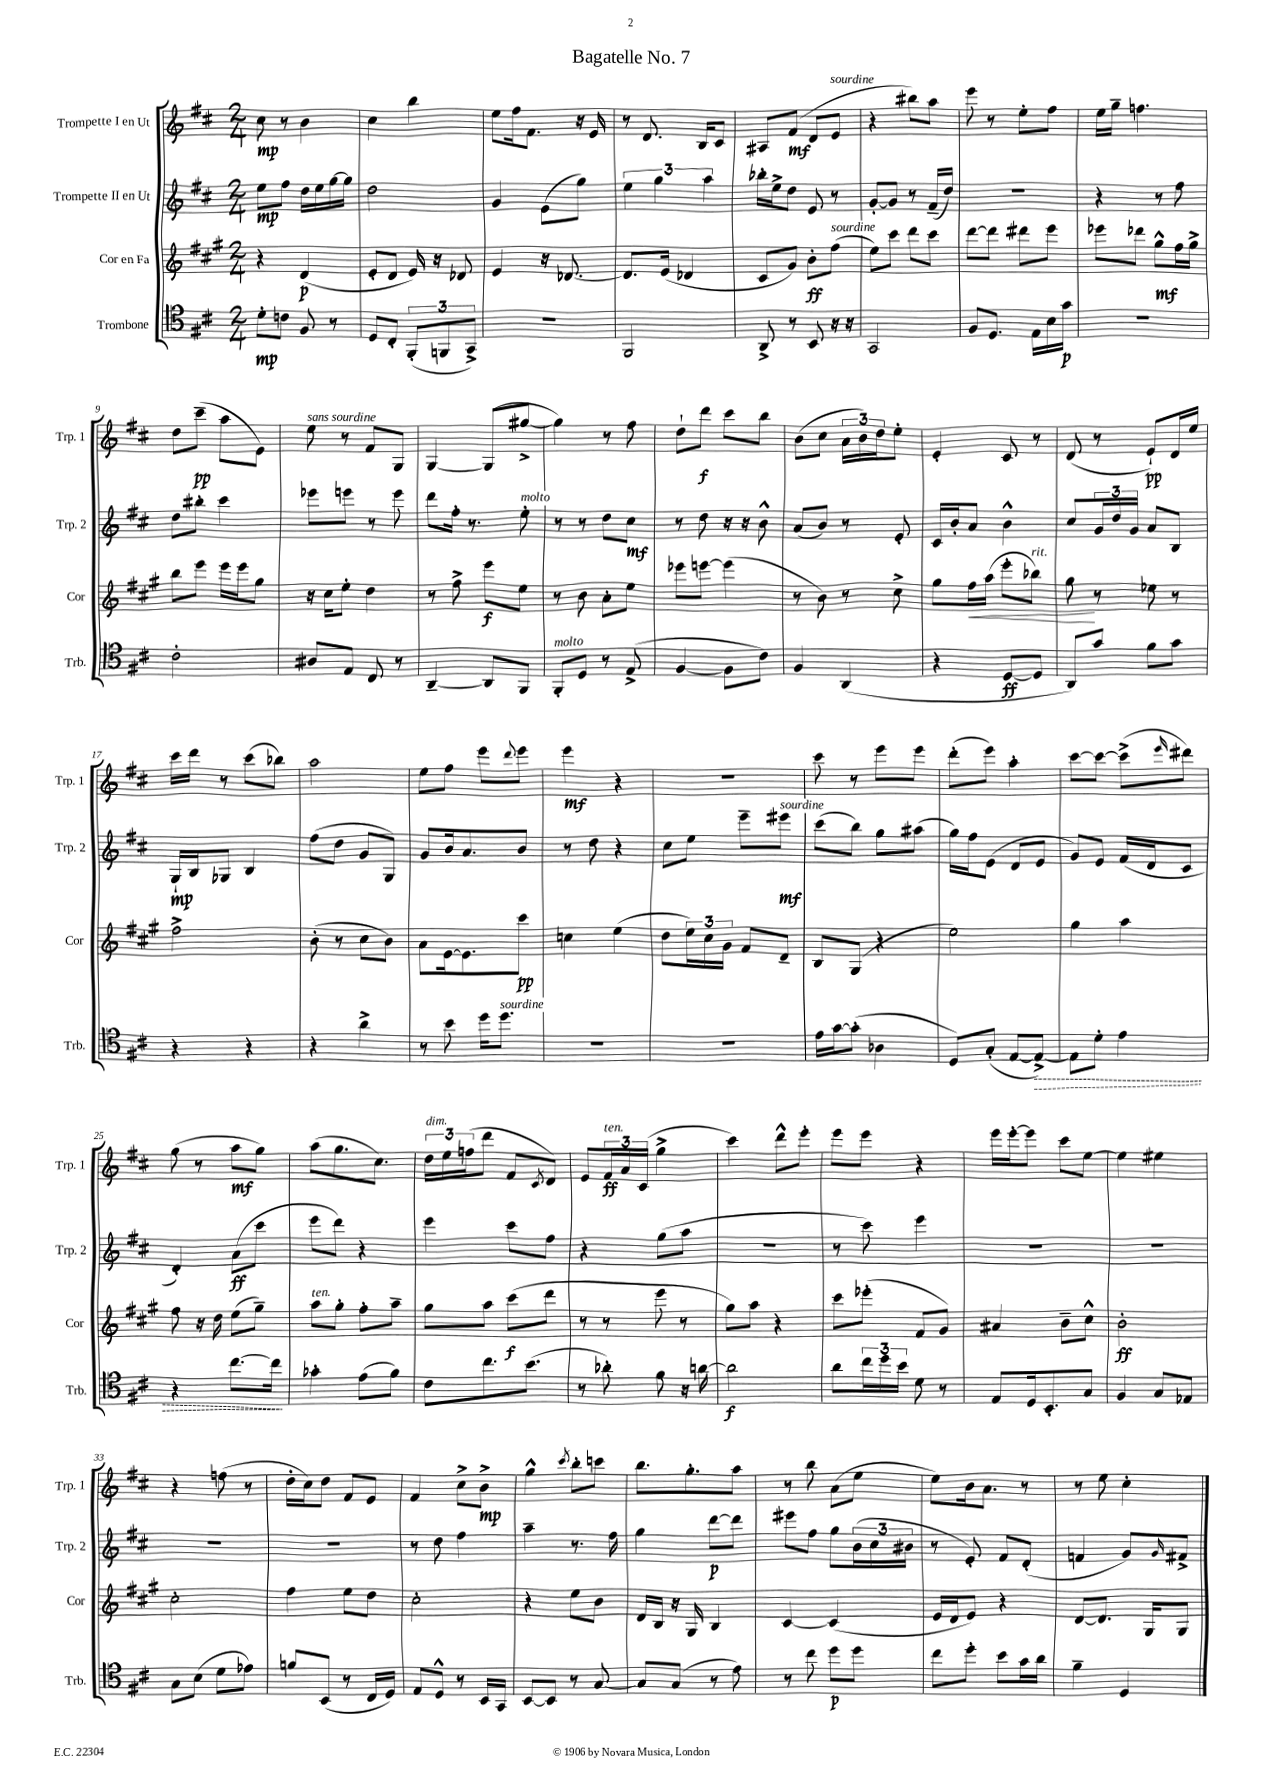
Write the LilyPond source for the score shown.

\header { title = "Bagatelle No. 7" }
<<
\new StaffGroup <<
\new Staff = "s0" \with { instrumentName = "Trompette I en Ut" shortInstrumentName = "Trp. 1" } {
    \clef treble \key d \major \numericTimeSignature \time 2/4
    cis''8\mp r8 b'4 |
    cis''4 b''4 |
    e''8 fis''16 fis'8. r16 e'16 |
    r8 d'8. b16 cis'8 |
    ais8 fis'8\mf( d'8 e'8^\markup { \italic "sourdine" } |
    r4 bis''8) a''8 |
    e'''8 r8 e''8-. fis''8 |
    e''16 g''16-- f''4. |
    d''8 cis'''8--\pp( a''8 e'8) |
    e''8^\markup { \italic "sans sourdine" } r8 fis'8 g8 |
    g4~ g8( gis''8~-> |
    gis''4) r8 fis''8 |
    d''8-! d'''8\f cis'''8 b''8 |
    b'8( cis''8 \tuplet 3/2 { a'16 b'16) d''16 } e''8-. |
    e'4-. cis'8 r8 |
    d'8( r8 e'8-!\pp) d'16 e''16 |
    cis'''16 d'''16 r8 cis'''8( bes''8) |
    a''2 |
    e''8 fis''8 e'''8 \appoggiatura { d'''8 } e'''8 |
    e'''4\mf r4 |
    R2 |
    cis'''8 r8 e'''8 e'''8 |
    d'''8-.( e'''8) a''4-. |
    cis'''8~ cis'''8~ cis'''8->( \grace { e'''16 } dis'''8) |
    g''8( r8 a''8\mf g''8) |
    a''8( g''8. cis''8.) |
    \tuplet 3/2 { d''16^\markup { \italic "dim." } e''16 f''16( } d'''8 fis'8 \acciaccatura { cis'8 } d'8) |
    e'8 \tuplet 3/2 { fis'16\ff^\markup { \italic "ten." } a'16 cis'16( } g''4-> |
    cis'''4) d'''8-^ e'''8-. |
    e'''8 e'''8 r4 |
    e'''16 e'''16~-. e'''8 cis'''8 e''8~ |
    e''4 eis''4 |
    r4 f''8( r8 |
    d''16-. cis''16) d''8 fis'8 e'8 |
    fis'4 cis''8-> b'8->\mp |
    g''4-^ \acciaccatura { cis'''8 } b''8-. c'''8 |
    b''8. g''8.-. a''8 |
    r8 b''8 a'8( e''8 |
    e''8) b'16 a'8. r8 |
    r8 e''8 cis''4-. \bar "|." |
}
\new Staff = "s1" \with { instrumentName = "Trompette II en Ut" shortInstrumentName = "Trp. 2" } {
    \clef treble \key d \major \numericTimeSignature \time 2/4
    e''8\mp fis''8 d''16 e''16 g''16~ g''16 |
    d''2 |
    g'4 e'8( g''8) |
    \tuplet 3/2 { e''4 g''4 a''4 } |
    bes''16-. e''16-> d''8 e'8 r8 |
    g'8~-. g'8 r8 fis'16--( d''16) |
    R2 |
    r4 r8 fis''8 |
    d''8 bis''8-. cis'''4 |
    ees'''8 e'''8 r8 e'''8 |
    d'''8 fis''16-. r8. e''8-.^\markup { \italic "molto" } |
    r8 r8 d''8 cis''8\mf |
    r8 d''8 r16 r16 b'8-^ |
    a'8( b'8) r8 e'8-. |
    cis'16 b'16-. a'8 b'4-^ |
    cis''8 \tuplet 3/2 { g'16 d''16 g'16 } a'8 b8 |
    g16-!\mp b16 ges8 b4 |
    fis''8( d''8 g'8 g8) |
    g'8 b'16 a'8. b'8 |
    r8 d''8 r4 |
    cis''8 e''8 e'''8-- eis'''8\mf^\markup { \italic "sourdine" } |
    cis'''8( b''8) g''8 ais''8( |
    g''16) fis''16 e'8( d'8 e'8 |
    g'8) e'8 fis'16( d'16 cis'8 |
    d'4-.) a'8\ff( cis'''8 |
    e'''8 d'''8) r4 |
    e'''4 cis'''8 fis''8 |
    r4 g''8( a''8 |
    r2 |
    r8 cis'''8) e'''4 |
    R2 |
    R2 |
    R2 |
    R2 |
    r8 d''8 fis''4 |
    a''4-- r8. fis''16 |
    g''4 d'''8~\p d'''8 |
    eis'''8 fis''8 g''8 \tuplet 3/2 { b'16( cis''16 bis'16 } |
    r8 e'8-.) fis'8 d'8-.( |
    f'4 g'8) \grace { g'16 } fis'8-> \bar "|." |
}
\new Staff = "s2" \with { instrumentName = "Cor en Fa" shortInstrumentName = "Cor" } {
    \clef treble \key a \major \numericTimeSignature \time 2/4
    r4 d'4\p( |
    e'8-. d'8 e'16) r16 des'8 |
    e'4 r16 des'8.~ |
    des'8. e'16( des'4 |
    cis'8 gis'8) b'8-.\ff fis''8^\markup { \italic "sourdine" }( |
    e''8) cis'''8 d'''8 cis'''8 |
    d'''8~ d'''8 dis'''8 e'''8 |
    ees'''8 des'''8 gis''8-^\mf fis''16 gis''16-> |
    b''8 e'''8 e'''16 e'''16 gis''8 |
    r16 cis''16 e''8-. d''4 |
    r8 fis''8-> e'''8\f e''8 |
    r8 b'8 a'8-. e''8 |
    ees'''8 e'''8~ e'''4( |
    r8 b'8) r8 cis''8-> |
    gis''8 fis''16\< a''16( e'''8-. bes''8^\markup { \italic "rit." }) |
    gis''8\! r8 ees''8 r8 |
    fis''2-> |
    b'8-.( r8 cis''8 b'8) |
    a'8 e'16~ e'8. cis'''8\pp |
    c''4 e''4( |
    d''8 \tuplet 3/2 { e''16) cis''16 gis'16 } fis'8 d'8-- |
    b8 gis8( r4 |
    e''2) |
    gis''4 a''4 |
    fis''8 r16 d''16 e''8( gis''8--) |
    a''8^\markup { \italic "ten." } gis''8-. fis''8-. a''8-- |
    gis''8 a''8 cis'''8\f( d'''8 |
    r8 r8 e'''8 r8 |
    gis''8) a''8 r4 |
    cis'''8 ees'''8-.( fis'8 gis'8) |
    ais'4 b'8-- cis''8-^ |
    b'2-.\ff |
    cis''2-. |
    fis''4 e''8 d''8 |
    cis''2-. |
    r4 e''8 b'8 |
    d'16 b16 r16 gis16 b4 |
    cis'4~ cis'4( |
    e'16 d'16 e'8) r4 |
    d'8~ d'8. gis16 gis8 \bar "|." |
}
\new Staff = "s3" \with { instrumentName = "Trombone" shortInstrumentName = "Trb." } {
    \clef tenor \key d \major \numericTimeSignature \time 2/4
    d'8-.\mp c'8 fis8 r8 |
    d8 cis8-. \tuplet 3/2 { fis,8-.( f,8 g,8->) } |
    R2 |
    fis,2 |
    a,8-> r8 b,8 r16 r16 |
    g,2 |
    fis8 d8. e16 b16 g'16\p |
    R2 |
    cis'2-. |
    ais8 e8 cis8 r8 |
    a,4~-- a,8 fis,8 |
    fis,8-.^\markup { \italic "molto" } d8 r8 e8->( |
    fis4~ fis8 cis'8) |
    fis4 a,4( |
    r4 d8~\ff d8 |
    a,8) g'8 fis'8 g'8 |
    r4 r4 |
    r4 a'4-> |
    r8 b'8 d''16 d''8.^\markup { \italic "sourdine" } |
    R2 |
    R2 |
    e'16 g'16~ g'8-.( aes4 |
    d8) g8-.( e8~ \once \override Hairpin.style = #'dashed-line e8~->\>) |
    e8 d'8-. e'4 |
    r4 cis''8.~ cis''16\! |
    ges'4-. e'8( fis'8) |
    cis'8 cis''8. b'8.( |
    r8 aes'8-.) fis'8 r16 a'16~ |
    a'2\f |
    a'8 \tuplet 3/2 { cis''16 d''16 b'16 } d'8 r8 |
    e8 d16 b,8.-. g8 |
    fis4 g8 ees8 |
    g8 b8( d'8 ees'8) |
    f'8 b,8( r8 cis16 d16) |
    e8 d8-^ r8 b,16 g,16 |
    b,8~ b,8 r8 g8~ |
    g8 g8( r8 e'8) |
    r8 cis''8 d''8\p d''8 |
    cis''8 d''8-. b'8 g'16 a'16 |
    fis'4-- d4 \bar "|." |
}
>>
>>
